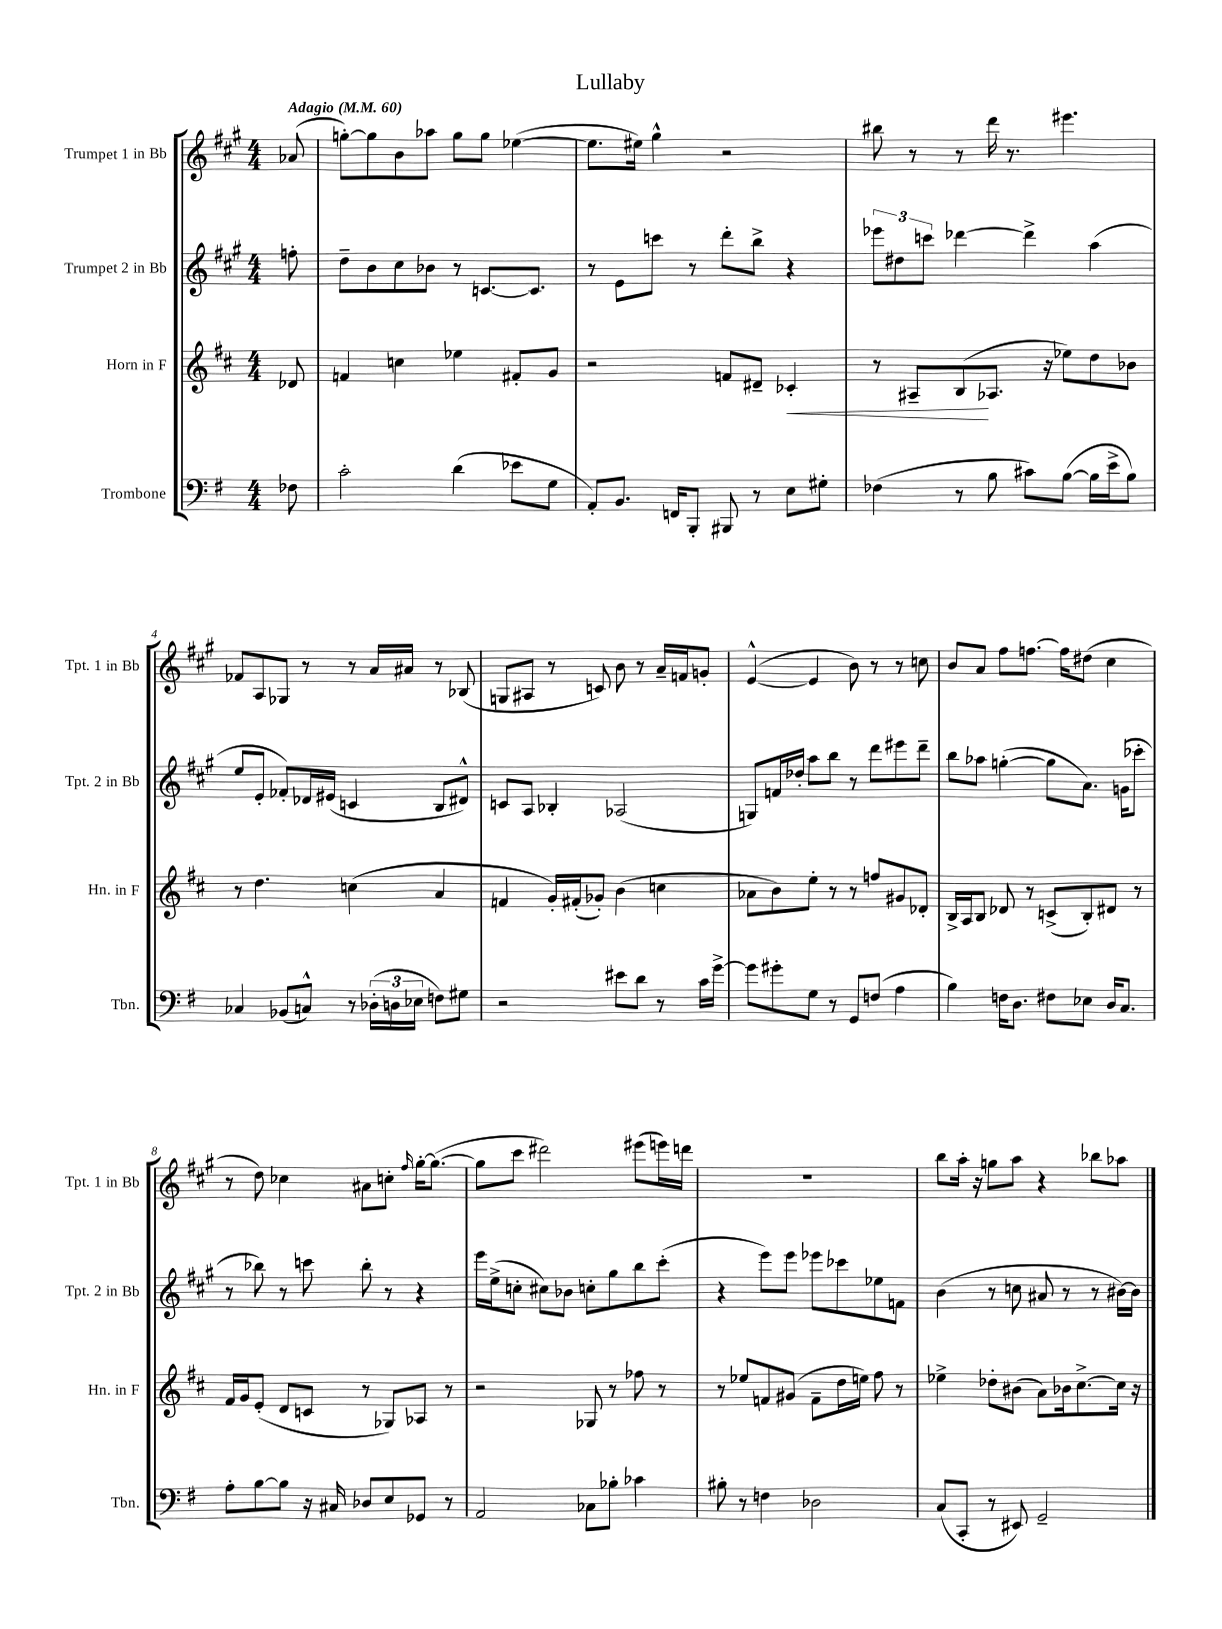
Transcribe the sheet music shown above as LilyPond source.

\header { title = "Lullaby" }
<<
\new StaffGroup <<
\new Staff = "s0" \with { instrumentName = "Trumpet 1 in Bb" shortInstrumentName = "Tpt. 1 in Bb" } {
    \clef treble \key a \major \numericTimeSignature \time 4/4 \partial 8 \tempo "Adagio" 4 = 60
    aes'8( |
    g''8~-.) g''8 b'8 aes''8 g''8 g''8 ees''4~( |
    ees''8. eis''16) gis''4-^ r2 |
    bis''8 r8 r8 d'''16 r8. eis'''4. |
    fes'8 a8 ges8 r8 r8 a'16 ais'16 r8 bes8( |
    g8 ais8 r8 c'8) b'8 r8 a'16-- f'16 g'8-. |
    e'4~-^( e'4 b'8) r8 r8 c''8 |
    b'8 a'8 fis''8 f''8.~ f''16 dis''8( cis''4 |
    r8 d''8) ces''4 ais'8 c''8-. \grace { fis''16 } gis''16~-. gis''8.~( |
    gis''8 cis'''8 dis'''2) eis'''8( e'''16) d'''16 |
    r1 |
    b''8 a''16-. r16 g''8 a''8 r4 bes''8 aes''8 \bar "|." |
}
\new Staff = "s1" \with { instrumentName = "Trumpet 2 in Bb" shortInstrumentName = "Tpt. 2 in Bb" } {
    \clef treble \key a \major \numericTimeSignature \time 4/4 \partial 8
    f''8-. |
    d''8-- b'8 cis''8 bes'8 r8 c'8.~ c'8. |
    r8 e'8 c'''8 r8 d'''8-. b''8-> r4 |
    \tuplet 3/2 { ees'''8 dis''8 c'''8 } des'''4~ des'''4-> a''4( |
    e''8 e'8-. fes'8-.) des'16 eis'16( c'4 b8 dis'8-^) |
    c'8 a8 bes4-. aes2( |
    g8) f'16 des''16-. a''8 b''8 r8 d'''8 eis'''8 d'''8-- |
    b''8 aes''8 g''4~-.( g''8 a'8.) g'16( ces'''8-. |
    r8 bes''8) r8 c'''8 bes''8-. r8 r4 |
    e'''16 e''16->( c''8-. cis''8) bes'8 c''8-. gis''8 b''8 cis'''8-.( |
    r4 e'''8) e'''8 ees'''8 ces'''8 ees''8 f'8 |
    b'4( r8 c''8 ais'8 r8 r8 bis'16~) bis'16 \bar "|." |
}
\new Staff = "s2" \with { instrumentName = "Horn in F" shortInstrumentName = "Hn. in F" } {
    \clef treble \key d \major \numericTimeSignature \time 4/4 \partial 8
    des'8 |
    f'4 c''4 ees''4 fis'8-. g'8 |
    r2 f'8 dis'8-- ces'4-.\< |
    r8 ais8-- b8\!( aes8. r16 ees''8) d''8 bes'8 |
    r8 d''4. c''4( a'4 |
    f'4 g'16-.) fis'16-.( ges'8-.) b'4( c''4 |
    aes'8 b'8) e''8-. r8 r8 f''8 gis'8 des'8-. |
    b16-> a16 b8 des'8 r8 c'8->( b8-.) dis'8 r8 |
    fis'16 g'16 e'8-.( d'8 c'8 r8 ges8) aes8 r8 |
    r2 ges8 r8 fes''8 r8 |
    r8 ees''8 f'8 gis'8( f'8-- d''16 e''16) fis''8 r8 |
    ees''4-> des''8-. bis'8( a'8) bes'16 cis''8.~-> cis''16 r16 \bar "|." |
}
\new Staff = "s3" \with { instrumentName = "Trombone" shortInstrumentName = "Tbn." } {
    \clef bass \key g \major \numericTimeSignature \time 4/4 \partial 8
    fes8 |
    c'2-. d'4( ees'8 g8 |
    a,8-.) b,8. f,16 b,,8-. bis,,8 r8 e8 gis8-. |
    fes4( r8 b8 cis'8) b8~( b16 e'16-> b8) |
    ces4 bes,8( c8-^) r8 \tuplet 3/2 { des16-.( d16 ees16 } f8) gis8 |
    r2 eis'8 d'8 r8 c'16 g'16~-> |
    g'8 gis'8-. g8 r8 g,8 f8( a4 |
    b4) f16 d8. fis8 ees8 d16 c8. |
    a8-. b8~ b8 r16 cis16 des8 e8 ges,8 r8 |
    a,2 ces8 bes8-. ces'4 |
    bis8-. r8 f4 des2 |
    c8( c,8-. r8 eis,8) g,2-- \bar "|." |
}
>>
>>
